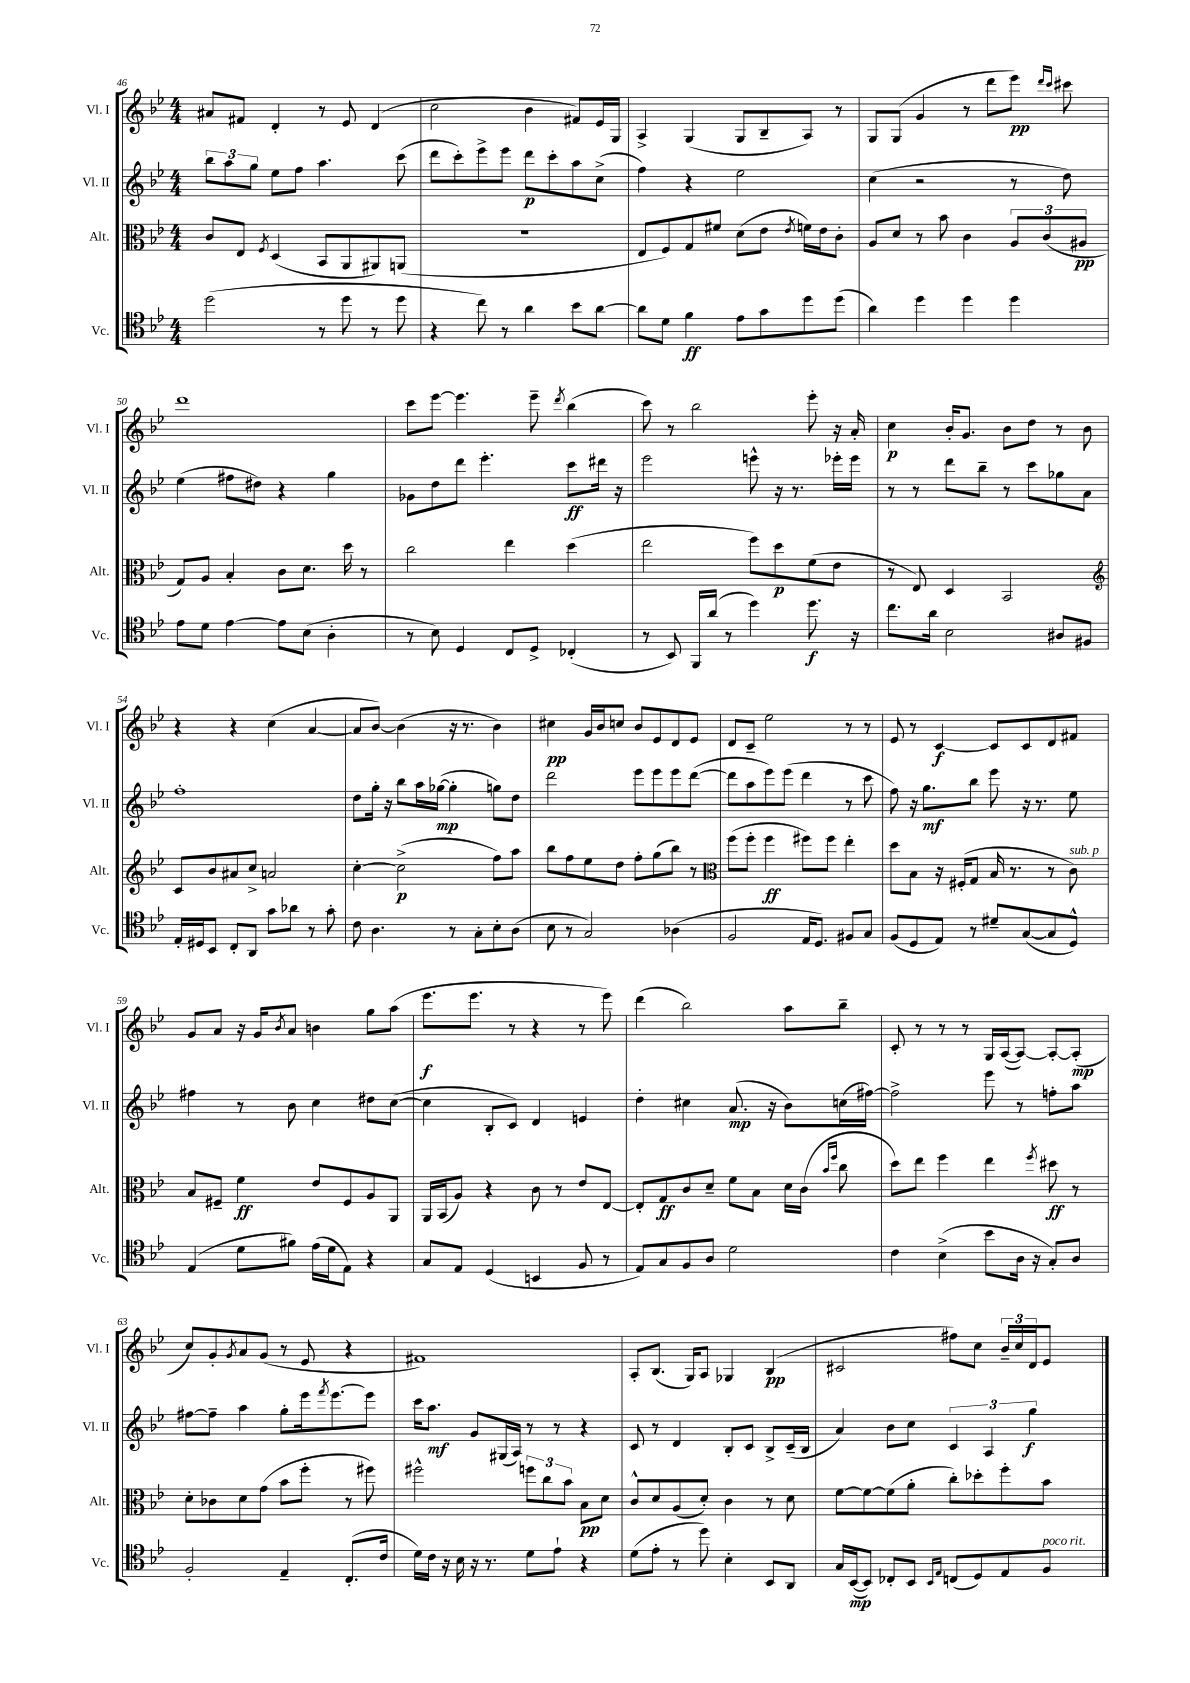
<<
\new StaffGroup <<
\new Staff = "s0" \with { instrumentName = "Vl. I" shortInstrumentName = "Vl. I" } {
    \clef treble \key bes \major \numericTimeSignature \time 4/4
    ais'8 fis'8 d'4-. r8 ees'8 d'4( |
    c''2 bes'4 fis'8) ees'16 g16 |
    a4-> g4( g8 bes8-- a8) r8 |
    g8 g8( g'4 r8 d'''8 ees'''8\pp) \grace { d'''16 c'''16 } cis'''8 |
    d'''1 |
    c'''8 ees'''8~ ees'''4. ees'''8-- \acciaccatura { d'''8 } bes''4( |
    c'''8) r8 bes''2 ees'''8-. r16 a'16-. |
    c''4\p bes'16-. g'8. bes'8 d''8 r8 bes'8 |
    r4 r4 c''4( a'4~ |
    a'8 bes'8~) bes'4( r16 r8. bes'4) |
    cis''4\pp g'16 bes'16 c''8 bes'8 ees'8 d'8 ees'8 |
    d'8 c'8-- ees''2 r8 r8 |
    ees'8 r8 c'4~\f c'8 c'8 d'8 fis'8 |
    g'8 a'8 r16 g'16 \acciaccatura { bes'8 } a'8 b'4 g''8 a''8( |
    ees'''8.\f ees'''8. r8 r4 r8 ees'''8) |
    d'''4( bes''2) a''8 bes''8-- |
    c'8-. r8 r8 r8 g16 a16~( a8~) a8~-. a8-.\mp( |
    c''8) g'8-. \acciaccatura { g'8 } a'8 g'8( r8 ees'8 r4 |
    fis'1) |
    a8-. bes8.( g16) a8 ges4 bes4\pp( |
    cis'2 fis''8) c''8 \tuplet 3/2 { bes'16-- c''16 d'16 } ees'8 \bar "|." |
}
\new Staff = "s1" \with { instrumentName = "Vl. II" shortInstrumentName = "Vl. II" } {
    \clef treble \key bes \major \numericTimeSignature \time 4/4
    \tuplet 3/2 { bes''8 a''8 g''8 } ees''8 f''8 a''4. c'''8( |
    d'''8 c'''8-.) ees'''8-> ees'''8 d'''8\p c'''8-. a''8 c''8->( |
    f''4) r4 ees''2 |
    c''4( r2 r8 d''8) |
    ees''4( fis''8 dis''8) r4 g''4 |
    ges'8 d''8 d'''8 ees'''4.-. c'''8\ff dis'''16 r16 |
    ees'''2 e'''8-^ r16 r8. ees'''16-. ees'''16 |
    r8 r8 d'''8 bes''8-- r8 c'''8 ges''8 a'8 |
    f''1-. |
    d''8 g''16-. r16 bes''8 a''16 ges''16~\mp( ges''4-. g''8) d''8 |
    d'''2 ees'''8 ees'''8 ees'''8 d'''8~( |
    d'''8 a''8 ees'''8) ees'''8( d'''4 r8 c'''8 |
    f''8) r16 g''8.\mf bes''8 ees'''8 r16 r8. ees''8 |
    fis''4 r8 bes'8 c''4 dis''8 c''8~( |
    c''4 bes8-. c'8) d'4 e'4 |
    d''4-. cis''4 a'8.\mp( r16 bes'8) c''16( fis''16~) |
    fis''2-> ees'''8 r8 f''8-. a''8 |
    fis''8~ fis''8-- a''4 g''8-. ees'''16 \acciaccatura { f'''8 } ees'''8.~ ees'''8 |
    c'''16 a''8.\mf g'8 gis16( a16) r8 r8 r4 |
    c'8 r8 d'4 bes8-. c'8 bes8-> c'16--( bes16 |
    a'4) bes'8 c''8 \tuplet 3/2 { c'4 a4 g''4\f } \bar "|." |
}
\new Staff = "s2" \with { instrumentName = "Alt." shortInstrumentName = "Alt." } {
    \clef alto \key bes \major \numericTimeSignature \time 4/4
    c'8 ees8 \acciaccatura { f8 } d4( bes,8 a,8 ais,8) a,8( |
    R1 |
    ees8 f8) g8 fis'8 d'8( ees'8 \acciaccatura { ees'8 } f'16) ees'16 c'8-. |
    a8 d'8 r8 bes'8 c'4 \tuplet 3/2 { a8 c'8( ais8\pp } |
    g8) a8 bes4-. c'8 d'8. d''16 r8 |
    c''2 ees''4 d''4( |
    ees''2 f''8) d''8\p f'8( ees'8 |
    r8 ees8) d4 bes,2 |
    \clef treble c'8 bes'8 ais'8 c''8-> a'2 |
    c''4~-. c''2->\p( f''8) a''8 |
    bes''8 f''8 ees''8 d''8 f''8-. g''8( bes''8) r8 |
    \clef alto f''8( f''8-. f''4\ff fis''8) fis''8 ees''4-. |
    d''8 bes8 r16 fis16-.( g8 bes16 r8. r8 c'8^\markup { \italic "sub. p" }) |
    bes8 fis8-- f'4\ff ees'8 fis8 a8 a,8 |
    a,16 bes,16( a8) r4 c'8 r8 ees'8 ees8~ |
    ees8-. g8\ff c'8 d'8-- f'8 bes8 d'16 c'16( \grace { bes'16 f''16 } c''8 |
    d''8) ees''8 f''4 ees''4 \acciaccatura { f''8 } dis''8\ff r8 |
    d'8-. ces'8 d'8 g'8( bes'8 f''8-. r8 fis''8) |
    fis''2-^ \tuplet 3/2 { f''8 c''8 bes'8 } bes8\pp d'8 |
    c'8-^ d'8 a8( d'8-.) c'4 r8 d'8 |
    f'8~ f'8~ f'8( a'8-. c''8-.) des''8-. f''8-. bes'8 \bar "|." |
}
\new Staff = "s3" \with { instrumentName = "Vc." shortInstrumentName = "Vc." } {
    \clef tenor \key bes \major \numericTimeSignature \time 4/4
    d''2( r8 d''8 r8 d''8 |
    r4 c''8) r8 a'4 bes'8 a'8~ |
    a'8 d'8 f'4\ff ees'8 g'8 d''8 d''8( |
    a'4) d''4 d''4 d''4 |
    ees'8 d'8 ees'4~ ees'8 bes8( a4-. |
    r8 bes8) d4 c8 d8-> ces4-.( |
    r8 bes,8) f,16 a'16( r8 d''4) d''8.\f r16 |
    c''8. a'16 bes2 ais8 fis8 |
    ees16-. dis16 bes,8 c8-. a,8 g'8 aes'8 r8 g'8-. |
    c'8 a4. r8 g8-. bes8-. a8( |
    bes8 r8 g2) aes4( |
    f2 ees16 d8.) fis8 g8 |
    f8( d8 ees8) r8 dis'8-- g8~( g8 d8-^) |
    ees4( d'8 fis'8) ees'16( d'16 ees8) r4 |
    g8 ees8 d4( b,4 f8 r8 |
    ees8) g8 f8 a8 d'2 |
    c'4 bes4->( bes'8 a16 r16 g8-.) a8 |
    f2-. ees4-- c8.-.( c'16 |
    d'16) c'16 r16 bes16 r16 r8. d'8 ees'8-! r4 |
    d'8( ees'8-. r8 d''8) bes4-. bes,8 a,8 |
    g16 bes,16~\mp( bes,8) ces8-. bes,8 \grace { bes,16 ees16 } c8( d8) ees8 f8^\markup { \italic "poco rit." } \bar "|." |
}
>>
>>
\layout { \context { \Score currentBarNumber = #46 } }
